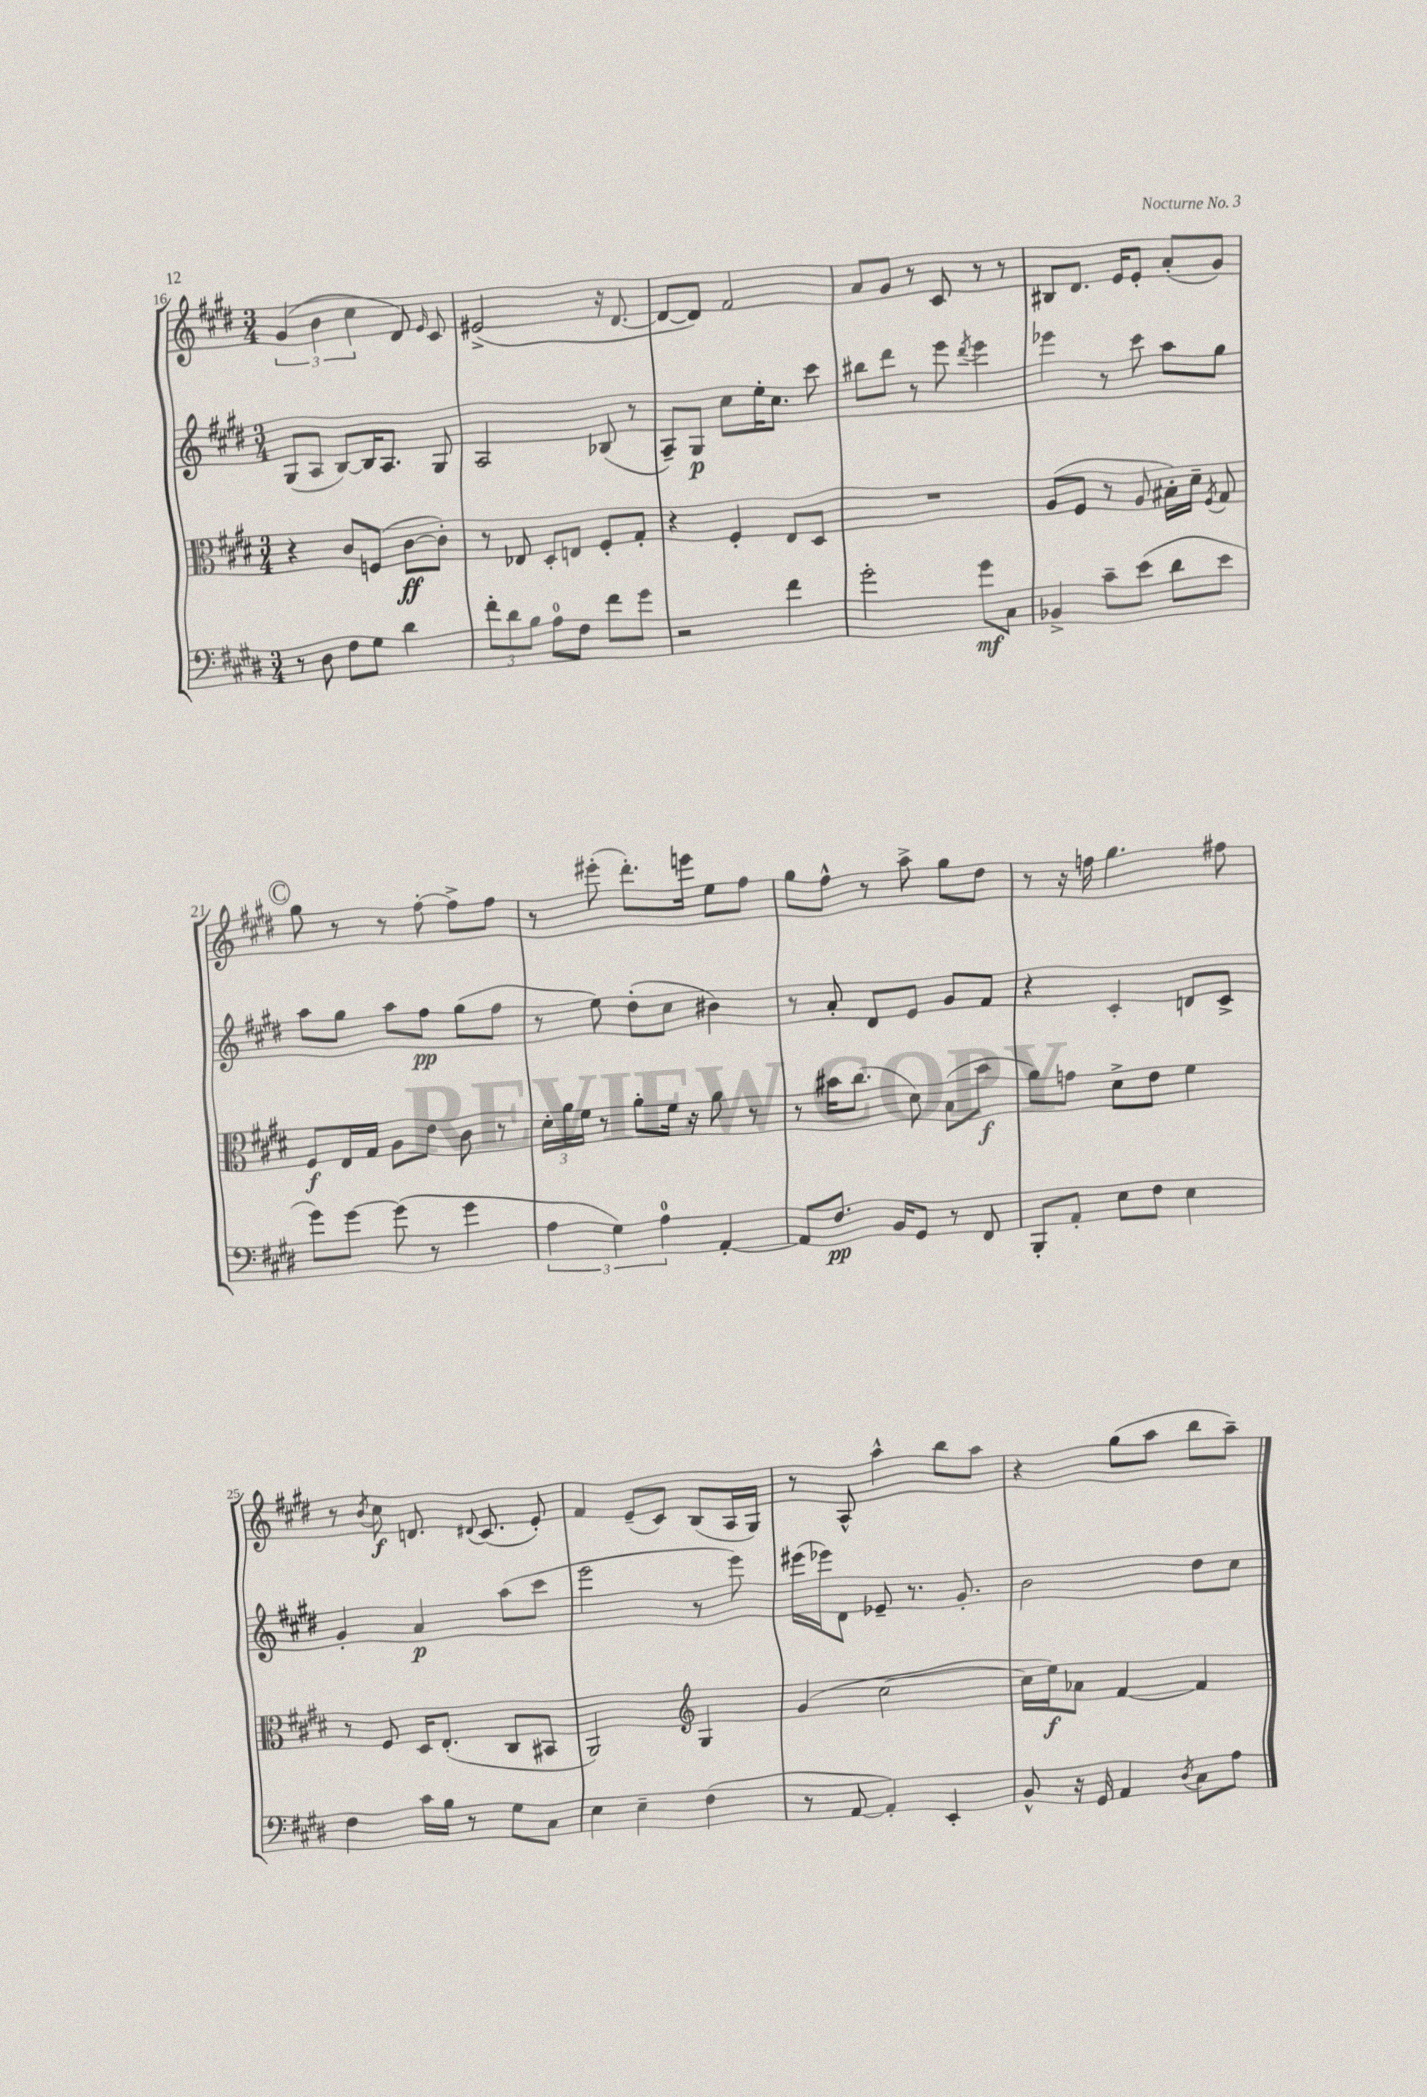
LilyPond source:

<<
\new StaffGroup <<
\new Staff = "s0" {
    \clef treble \key e \major \numericTimeSignature \time 3/4
    \autoBeamOff \tuplet 3/2 { gis'4( b'4 cis''4 } dis'8) \grace { e'16 } cis'8 |
    eis'2->( r16 dis'8.~ |
    dis'8[~ dis'8]) fis'2 |
    a'8[ gis'8] r8 cis'8 r8 r8 |
    bis8[ dis'8.] e'16[ e'8]-. a'8[-.( gis'8]) |
    \mark \markup { \circle "C" } gis''8 r8 r8 fis''8~-. fis''8[-> fis''8] |
    r8 eis'''8-.( dis'''8.[-.) e'''16] e''8[ fis''8] |
    gis''8[ fis''8]-^ r8 a''8-> gis''8[ dis''8] |
    r8 r16 f''16 gis''4. fis''8 |
    r8 \acciaccatura { b'8 } cis''8\f d'8. \appoggiatura { dis'8 } cis'8.( e'8-.) |
    fis'4 e'8[--( cis'8]) b8[( a16 gis16]) |
    r8 a8-^ a''4-^ b''8[ a''8] |
    r4 gis''8[( a''8] b''8[ a''8]--) \bar "|." |
}
\new Staff = "s1" {
    \clef treble \key e \major \numericTimeSignature \time 3/4
    \autoBeamOff gis8[( a8] b8[~) b16 a8.] gis8 |
    a2 bes8( r8 |
    a8[--) gis8]\p cis''8[ e''16-. cis''8.] cis'''8 |
    bis''8[ dis'''8] r8 e'''8 \acciaccatura { dis'''8 } e'''4 |
    ees'''4 r8 cis'''8 a''8[ gis''8] |
    \mark \markup { \circle "C" } a''8[ gis''8] a''8[ fis''8]\pp gis''8[( fis''8] |
    r8 e''8) dis''8[-.( cis''8] bis'4) |
    r8 a'8-. dis'8[ e'8] gis'8[ fis'8] |
    r4 cis'4-. d'8[ cis'8]-> |
    gis'4-. a'4\p a''8[( cis'''8] |
    e'''2 r8 e'''8) |
    eis'''16[( ees'''16) dis'8] ees'8-- r8. gis'8.-. |
    b'2 dis''8[ cis''8] \bar "|." |
}
\new Staff = "s2" {
    \clef alto \key e \major \numericTimeSignature \time 3/4
    \autoBeamOff r4 cis'8[ f8]( cis'8[~\ff cis'8]-.) |
    r8 ees8 dis8[-. e8] fis8[-. gis8]-. |
    r4 fis4-. e8[ dis8] |
    R2. |
    a8[( fis8] r8 a8 bis16[-.) dis'16]-- \acciaccatura { fis8 } gis8 |
    \mark \markup { \circle "C" } fis8[\f e16 gis16] a8[ e'8] cis'8 r8 |
    \tuplet 3/2 { dis'16[-. a'16 fis'16] } r8 a'8[-. fis'16] r16 a'8 r8 |
    r8 bis'16[ cis''8.]( dis'8) b8[( bis'8]\f |
    a'8[) g'8] dis'8[-> e'8] fis'4 |
    r8 fis8 dis16[ e8.]-.( cis8[ bis,8] |
    a,2) \clef treble gis4 |
    gis'4( cis''2~ |
    cis''16[ e''16\f) aes'8] fis'4~ fis'4 \bar "|." |
}
\new Staff = "s3" {
    \clef bass \key e \major \numericTimeSignature \time 3/4
    \autoBeamOff r8 dis8 fis8[ gis8] dis'4 |
    \tuplet 3/2 { fis'8[-. dis'8 b8] } a8[-0 fis8] fis'8[ gis'8] |
    r2 fis'4 |
    gis'2-. gis'8[\mf cis8] |
    bes,4-> cis'8[-- e'8]( dis'8[ e'8] |
    \mark \markup { \circle "C" } gis'8[) gis'8]~ gis'8( r8 gis'4 |
    \tuplet 3/2 { a4 gis4) a4-0 } a,4~-. |
    a,8[ fis8.]\pp b,16[ gis,8] r8 fis,8 |
    b,,8[-. a,8]-. e8[ fis8] e4 |
    fis4 cis'16[ b16] r8 gis8[ cis8] |
    e4 e4-- fis4( |
    r8 a,8~ a,4-.) e,4-. |
    b,8-^ r16 gis,16 a,4 \acciaccatura { dis8 } cis8[ a8] \bar "|." |
}
>>
>>
\layout { \context { \Score currentBarNumber = #16 } }
